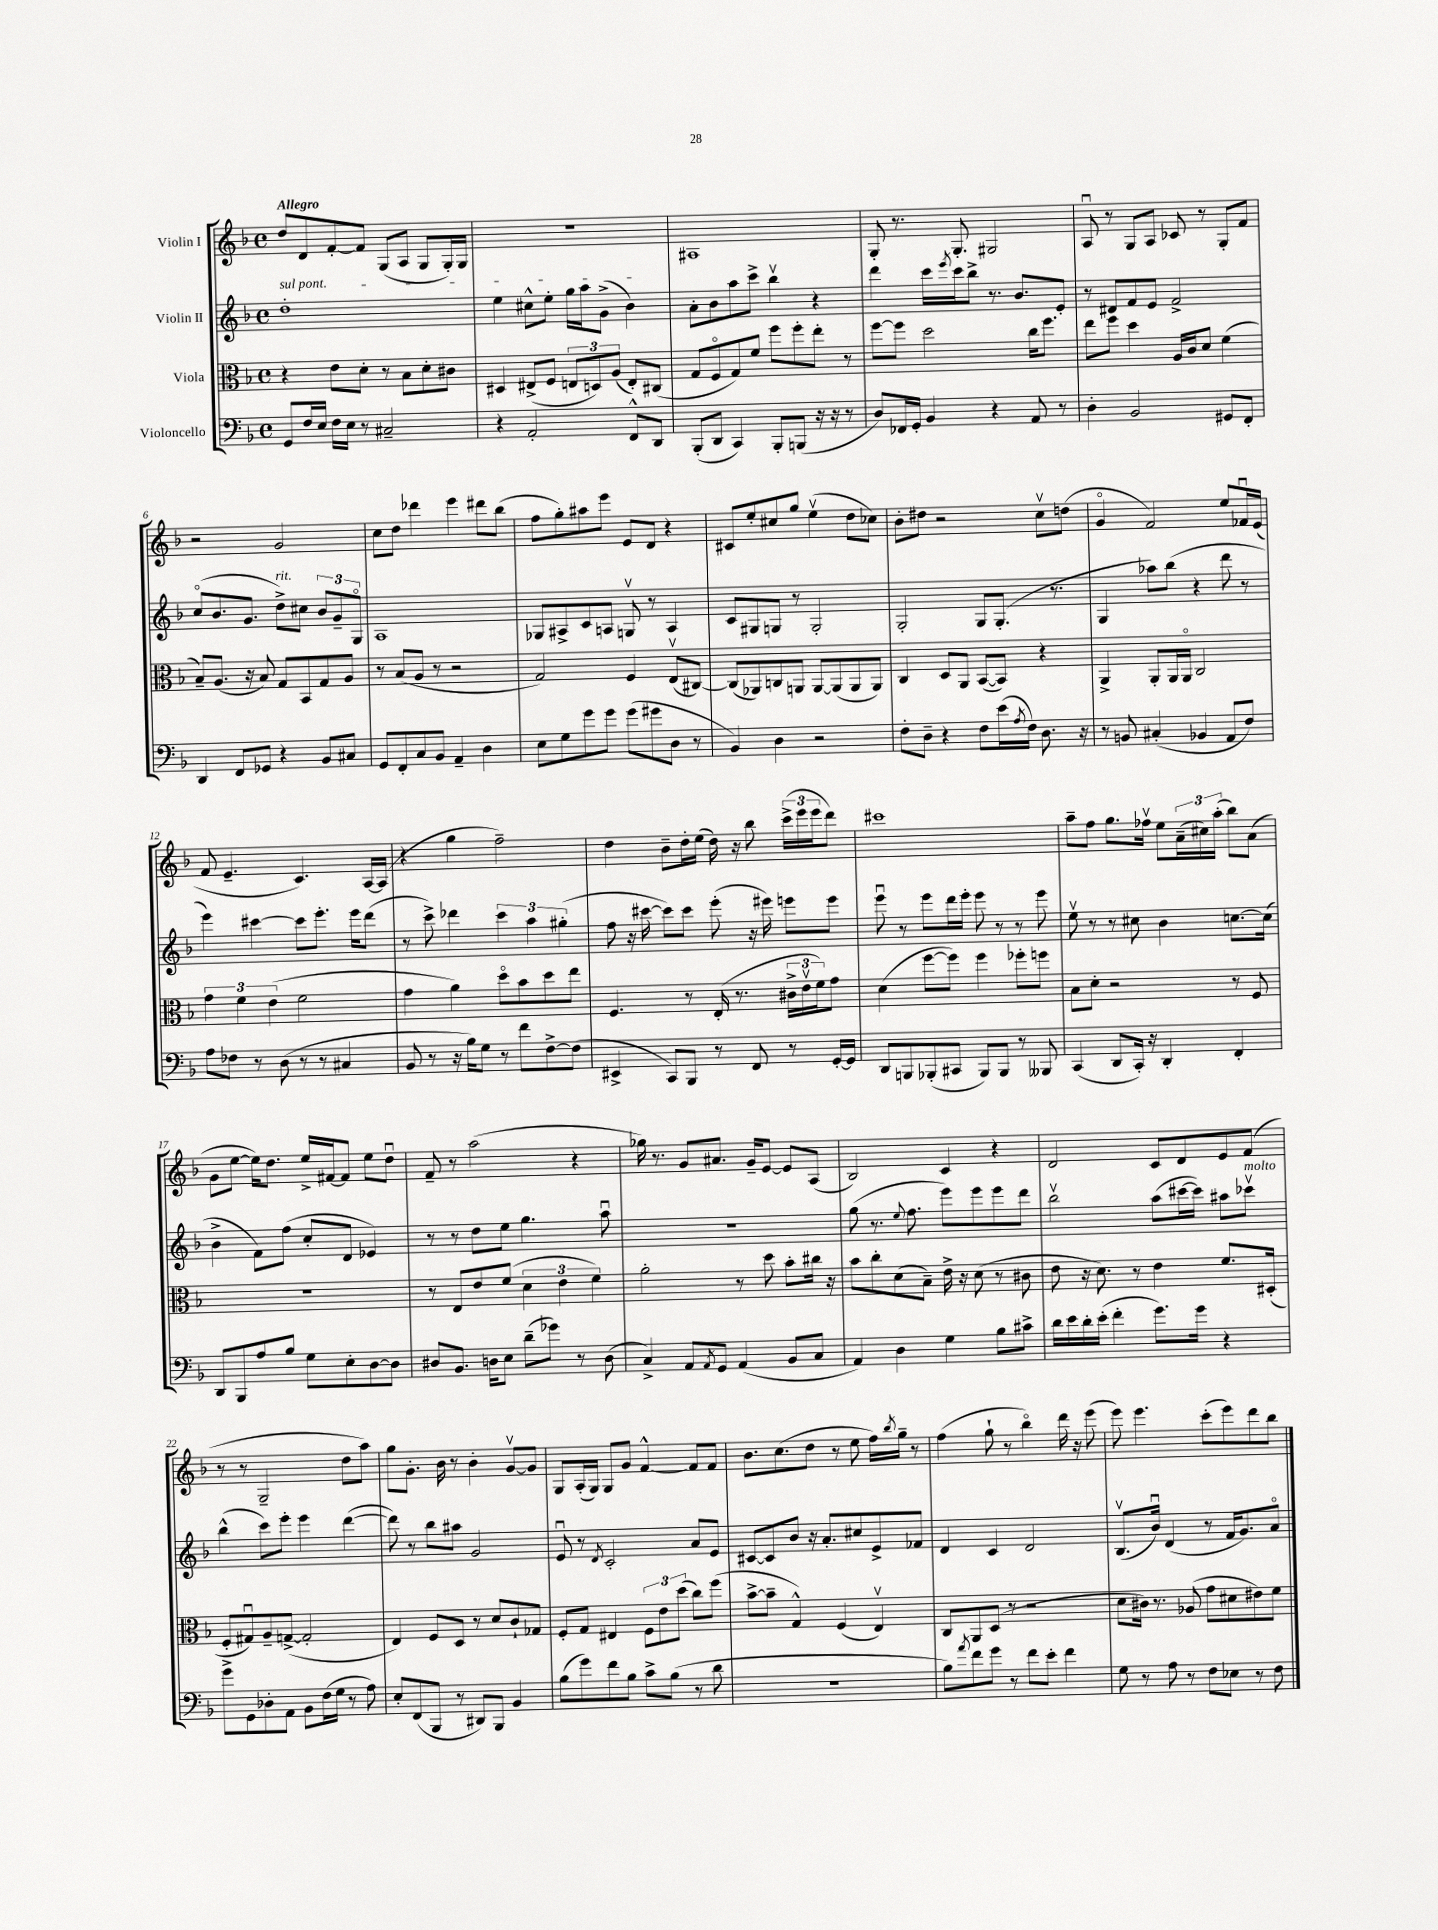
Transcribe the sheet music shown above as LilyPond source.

<<
\new StaffGroup <<
\new Staff = "s0" \with { instrumentName = "Violin I" } {
    \clef treble \key f \major \defaultTimeSignature \time 4/4 \tempo "Allegro"
    d''8 d'8 f'8~-. f'8 g8( a8 g8 g16-.) g16 |
    R1 |
    ais1 |
    g8-. r8. g8.-. gis2 |
    a8\downbow r8 g8 a8 ces'8 r8 g8-. f'8 |
    r2 g'2 |
    c''8 d''8 des'''4 e'''4 dis'''8 bes''8( |
    f''8 g''8-.) ais''8 e'''8 e'8 d'8 r4 |
    cis'8 e''8-. cis''8 g''8 e''4\upbow( d''8 ces''8) |
    bes'8-. dis''8 r2 c''8\upbow d''8( |
    g'4\flageolet f'2) e''8 fes'16\downbow e'16( |
    f'8 e'4.-- c'4.) a16~ a16( |
    r4 g''4 f''2--) |
    d''4 bes'8-- d''16-. e''16( d''16) r16 bes''8 \tuplet 3/2 { c'''16->( e'''16 e'''16 } d'''8) |
    cis'''1 |
    a''8-- f''8 g''8. fes''16\upbow e''8 \tuplet 3/2 { a'16--( cis''16) a''16-.( } bes''8) a'8( |
    g'8 e''8~ e''16) d''8. e''16-> fis'16~ fis'8 e''8 d''8\downbow |
    f'8-- r8 a''2( r4 |
    ges''16) r8. g'8 ais'8. g'16-- e'8~ e'8 a8( |
    bes2) c'4 r4 |
    d'2 c'8 d'8 e'8 f'8( |
    r8 r8 g2-- d''8 a''8) |
    g''8 g'8.-. bes'16 r8 bes'4-. g'8~\upbow g'8 |
    g8 a16-.( g16) g8 g'8 f'4~-^ f'8 f'8 |
    bes'8. c''8.( d''8 r8 e''8 f''16) \acciaccatura { bes''8 } g''16-- r8 |
    f''4( g''8-! r8 bes''4\flageolet) d'''16 r16 e'''8( |
    e'''8) e'''4. c'''8-.( e'''8) d'''8 bes''8 \bar "|." |
}
\new Staff = "s1" \with { instrumentName = "Violin II" } {
    \clef treble \key f \major \defaultTimeSignature \time 4/4
    \once \override TextSpanner.bound-details.left.text = \markup { \italic "sul pont." } d''1-.\startTextSpan |
    e''4 cis''8-^ e''8-. g''16 a''16 g'8->( bes'4\stopTextSpan) |
    a'8-. bes'8 a''8 c'''8-> bes''4\upbow r4 |
    d'''4 c'''16 \acciaccatura { e'''8 } c'''16 bes''8-> r8. bes'8. e'8-. |
    r8 dis'8 f'8 e'8 f'2-> |
    c''8\flageolet( bes'8. g'8. d''8->^\markup { \italic "rit." }) cis''8 \tuplet 3/2 { bes'8 g'8-- g8\flageolet } |
    a1 |
    ges8 ais8-> c'8 a8 g8\upbow r8 a4 |
    c'8 gis8 g8 r8 g2-. |
    g2-. g8 g8.-.( r8. |
    g4 aes''8) bes''8( r4 d'''8 r8 |
    e'''4) cis'''4~ cis'''8 e'''8.-. e'''16 d'''8( |
    r8 c'''8->) des'''4 \tuplet 3/2 { c'''4 a''4 gis''4-.( } |
    f''8 r16 cis'''16~ cis'''8) cis'''8 e'''8-.( r16 eis'''16) e'''8 e'''8 |
    e'''8\downbow r8 e'''8 d'''16 e'''16-. e'''8 r8 r8 e'''8 |
    e''8\upbow r8 r8 cis''8 bes'4 c''8.~ c''16( |
    bes'4-> f'8) f''8( c''8-. d'8 ees'4) |
    r8 r8 d''8 e''8 g''4. a''8\downbow |
    R1 |
    g''8( r8. \appoggiatura { e''8 } f''8. e'''8) e'''8 e'''8 d'''8 |
    bes''2\upbow a''8( cis'''16~ cis'''16) ais''8 ces'''8\upbow^\markup { \italic "molto" } |
    bes''4-^( c'''8) e'''8-. e'''4 d'''4~( |
    d'''8) r8 bes''8 ais''8 g'2 |
    e'8\downbow r8 \acciaccatura { d'8 } c'2-. a'8 e'8 |
    cis'8~ cis'8 bes'8 r16 a'8.-. cis''8 e'8-> fes'8 |
    d'4 c'4 d'2 |
    bes8.\upbow( bes'16\downbow) d'4( r8 f'16 g'8.) a'8\flageolet \bar "|." |
}
\new Staff = "s2" \with { instrumentName = "Viola" } {
    \clef alto \key f \major \defaultTimeSignature \time 4/4
    r4 e'8 d'8-. r8 bes8 d'8-. cis'8 |
    dis4 eis8->( f8 \tuplet 3/2 { e8 d8) a8( } e8-.) cis8( |
    g8 f8\flageolet g8) f'8 f''8 f''8-. e''8-. r8 |
    f''8~ f''8 d''2 c''16 f''8. |
    e''8 f''8 d''4 a16 c'16 d'8 f'4( |
    bes8--) a8.( r16 bes8) g8 bes,8 g8 a8 |
    r8 bes8( a8 r8 r2 |
    g2) f4 e8\upbow( cis8~) |
    cis8( aes,8) c8 a,8 a,8~ a,8( a,8 a,8) |
    c4 d8 a,8 bes,8~( bes,8) r4 |
    a,4-> a,8-. a,16 a,16\flageolet c2 |
    \tuplet 3/2 { g'4 f'4 e'4( } f'2 |
    g'4 a'4) d''8\flageolet bes'8 d''8 e''8 |
    f4. r8 e16-.( r8. \tuplet 3/2 { cis'16-> e'16\upbow f'16) } g'8 |
    d'4( f''8~ f''8) f''4 fes''8-. f''8 |
    bes8 d'8-. r2 r8 f8 |
    r1 |
    r8 e8 e'8 f'8( \tuplet 3/2 { d'4 e'4 f'4) } |
    a'2-. r8 d''8 bes'8-. cis''16 r16 |
    bes'8 c''8-. d'8( bes8--) e'16-> r16 d'8( r8 cis'8 |
    e'8 r16 d'8.) r8 e'4 f'8. dis16-.( |
    f8-. gis8\downbow) a8-- g8~->( g2-. |
    e4) f8 d8 r8 d'8 c'8-! ges8 |
    f8-. g8 eis4 \tuplet 3/2 { f8 e'8 d''8( } c''8) f''8( |
    bes'8~-> bes'8-- g4-^) f4( e4\upbow) |
    c8 a,8 d8( r8 r2 |
    d'8 cis'16) r8. aes8( g'8 dis'8 eis'8) f'8 \bar "|." |
}
\new Staff = "s3" \with { instrumentName = "Violoncello" } {
    \clef bass \key f \major \defaultTimeSignature \time 4/4
    g,8 f16 e16 f16 e16 r8 cis2-- |
    r4 a,2-. f,8-^ d,8 |
    bes,,8-.( d,8 c,4) bes,,8-. b,,8( r16 r16 r8 |
    d8) fes,16 g,16-. bes,4 r4 a,8 r8 |
    d4-. bes,2 gis,8 f,8-. |
    d,4 f,8 ges,8 r4 bes,8 cis8 |
    g,8 f,8-. c8 bes,8 a,4-- d4 |
    e8 g8 g'8 g'8 g'8( gis'8 d8 r8 |
    bes,4) d4 r2 |
    f8-. d8-- r4 f8 e'16( \acciaccatura { a8 } f16) d8. r16 |
    r8 b,8 cis4-.( bes,4 a,8 f8) |
    a8 fes8 r8 d8( r8 r8 cis4 |
    bes,8 r8 r16 bes16) g8 r8 f'8 f8~-> f8( |
    eis,4-> c,8) bes,,8 r8 f,8 r8 g,16~-. g,16 |
    d,8 b,,8 bes,,8-.( cis,8 bes,,8) bes,,8 r8 beses,,8 |
    c,4( d,8 c,16-.) r16 d,4-. f,4-. |
    d,8 bes,,8 a8 bes8 g8 e8-. d8~ d8 |
    dis8 bes,8. d16 e8 d'8--( ges'8) r8 d8( |
    c4->) a,8 \acciaccatura { a,8 } g,8 a,4( bes,8 c8 |
    a,4) d4 g4 bes8 cis'8-> |
    d'16 e'16 d'16-. e'16-.( f'4-. g'8.) g'16 r4 |
    g'8-> g,8 des8-. a,8 bes,8 f16( g16 r8 a8) |
    e8-. f,8( bes,,8 r8 dis,8) bes,,8 bes,4 |
    bes8( g'8) f'8 bes8 c'8-> bes8( r8 d'8 |
    R1 |
    bes8) \acciaccatura { a'8 } f'8 g'8 r8 f'8 e'8-. f'4 |
    g8 r8 a8 r8 f8 ees8 r8 f8 \bar "|." |
}
>>
>>
